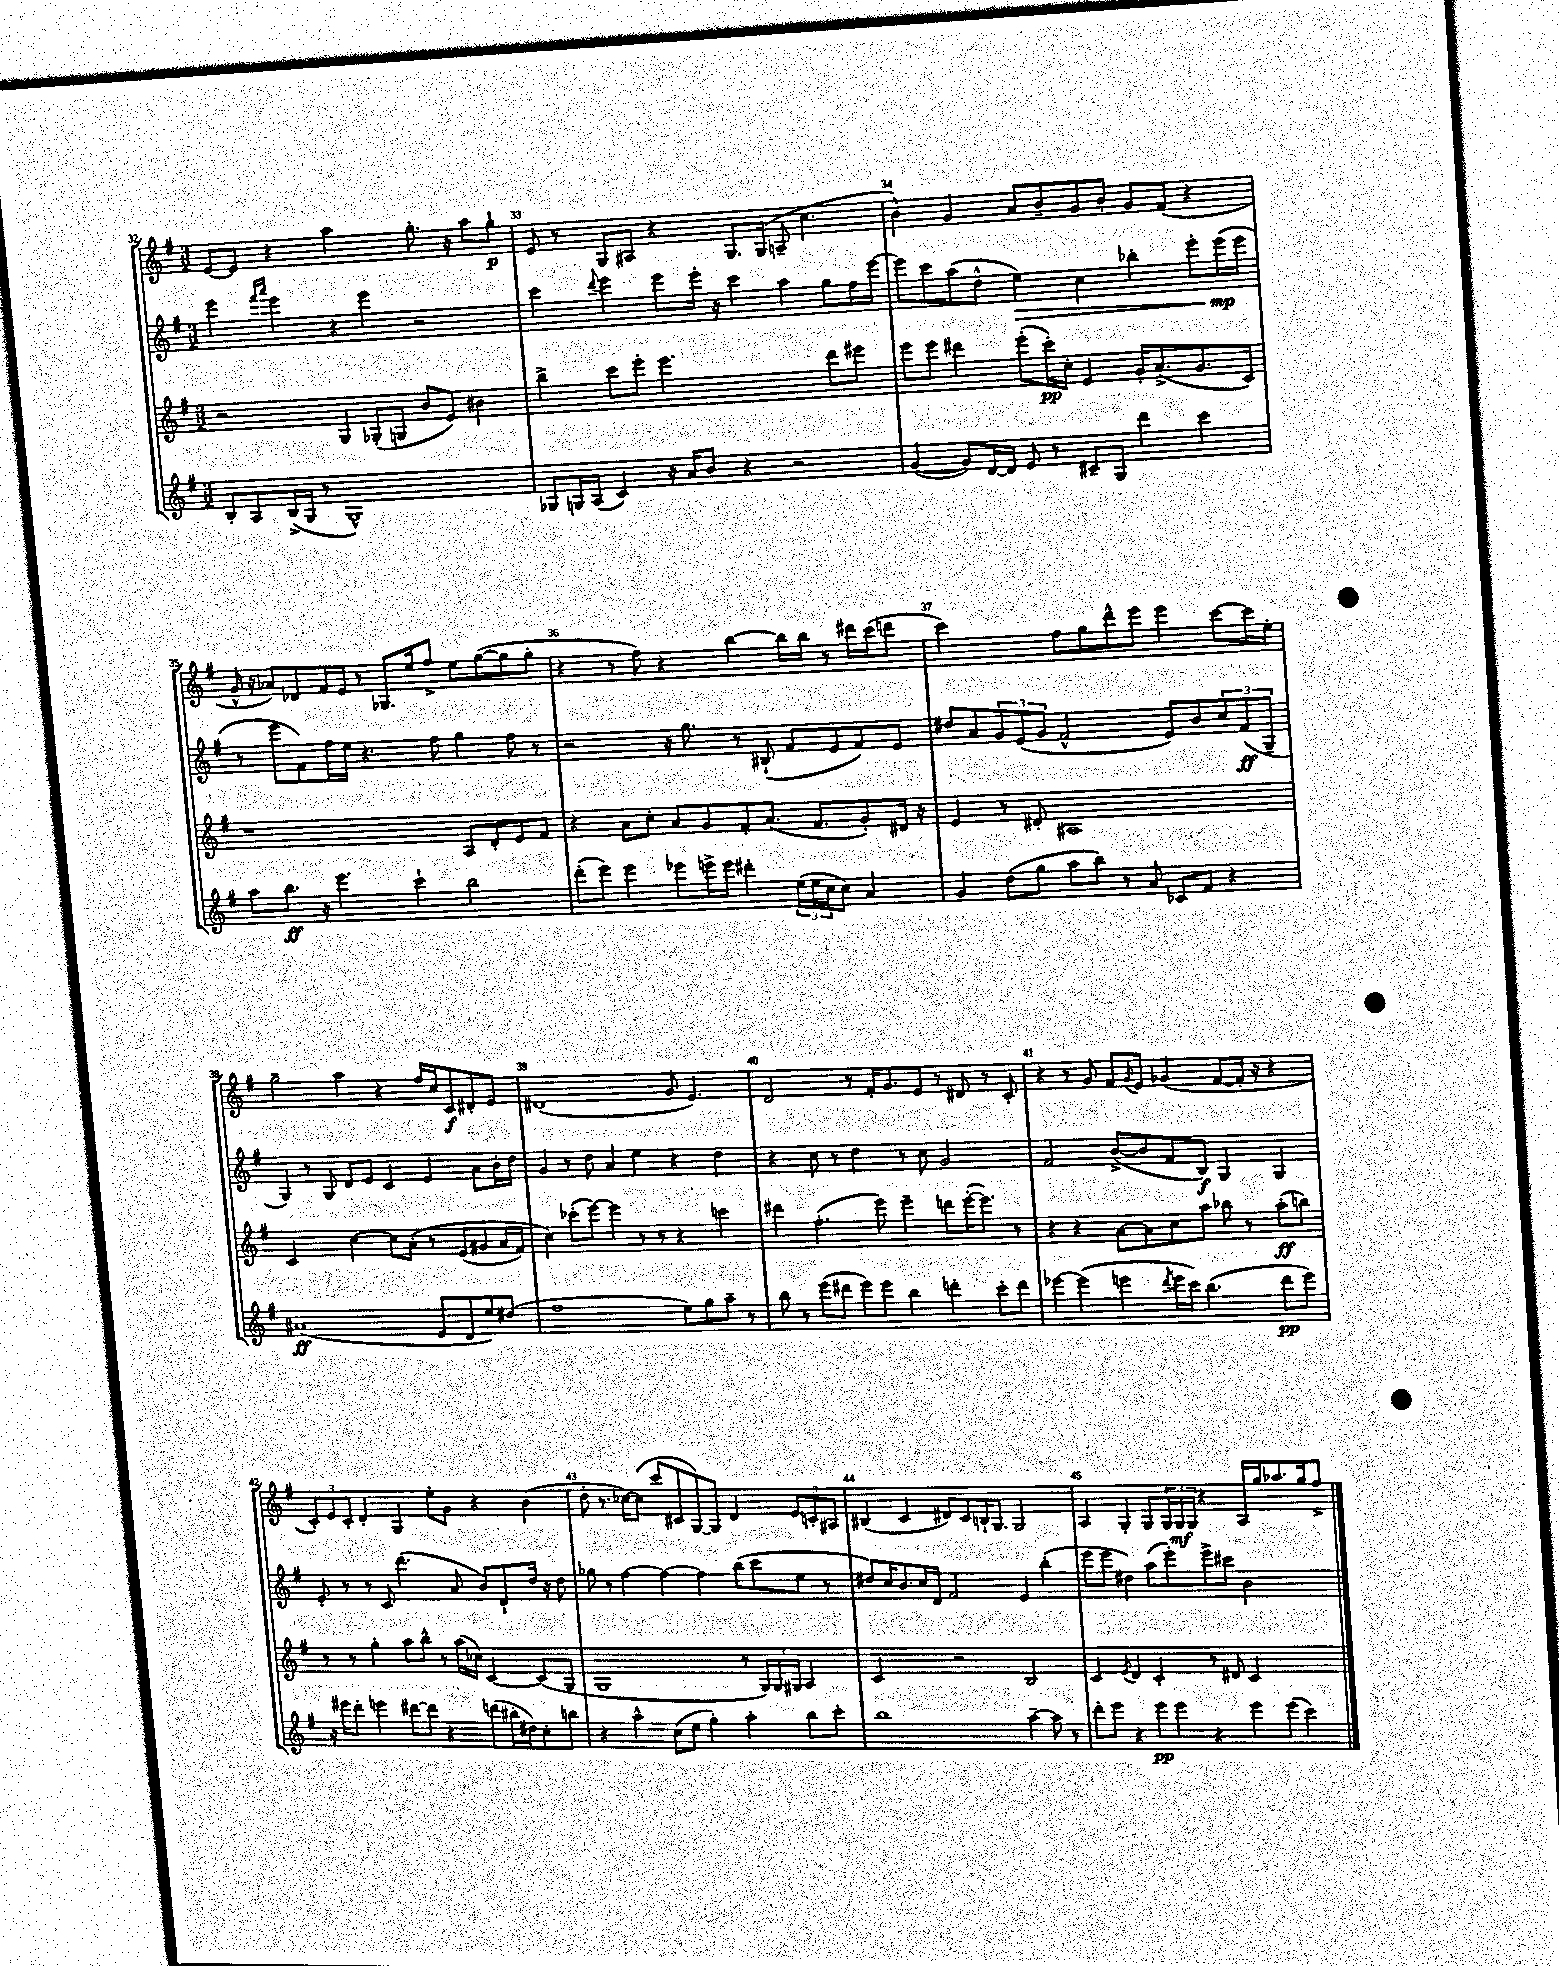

**kern	**kern	**kern	**kern
*staff4	*staff3	*staff2	*staff1
*clefG2	*clefG2	*clefG2	*clefG2
*k[f#]	*k[f#]	*k[f#]	*k[f#]
*M3/2	*M3/2	*M3/2	*M3/2
8B'	2r	4eee	[8e
8A	.	.	8e]
.	.	16qqfff#	.
.	.	16qqaaa	.
(16B^	.	4eee	4r
16G	.	.	.
8r	.	.	.
1G^^)	4G	4r	2aa
.	(8G-'	4eee	.
.	8G	.	.
.	8b	2r	8.gg'
.	8e)	.	.
.	.	.	16r
.	4b#	.	8aa
.	.	.	8gg`
=	=	=	=
8G-	4bb^	4ccc	8e
16G	.	.	8r
(16A	.	.	.
.	.	8qqddd	.
4c)	8ccc	4eee	8G
.	8eee'	.	8A#
16r	2.eee	8eee	4r
16a	.	.	.
8b	.	16eee'	.
.	.	16r	.
4r	.	4ccc	8.G
.	.	.	(16G
2r	.	4aa	8A~
.	.	.	4.cc
.	8ddd	8gg	.
.	8eee#	16ff#	.
.	.	[16eee	.
=	=	=	=
([4g	8eee	8eee]	4b^^)
.	8eee	8ccc	.
8g])	4ddd#	(8aa	4g
[16d	.	8dd^^	.
16d]	.	.	.
8e	(8eee'	4ee)	8a
8r	16ccc')	.	8b~
.	16cc'	.	.
8c#~	4e	4cc	8g
8G	.	.	8b'
4ddd	16g'	4bb-'	8g
.	(8.a^	.	.
.	.	.	(8f#
4ccc	8.g	8eee'	4r
.	.	(16eee	.
.	16c)	16eee	.
=	=	=	=
8aa	1r	8r	16g^^
.	.	.	16r
8.bb	.	8eee	8a-)
.	.	8f#)	8d-
16r	.	.	.
4.eee	.	16ff#	16f#
.	.	16ee	16e
.	.	4.r	8r
.	.	.	8.G-
4ccc`	.	.	.
.	.	.	16ee
.	.	8ff#	8ff#^
2bb	8A	4gg	8ee
.	8d'	.	([8gg
.	8e	8ff#	8gg]
.	8f#	8r	8gg'
=	=	=	=
(8ddd'	4r	2r	4r
8eee)	.	.	.
4eee	8a	.	8r
.	8cc'	.	8ff#)
8eee-	8a	16r	4r
.	.	8.gg	.
16eee^	8g	.	.
16eee	.	.	.
4ddd#'	8f#'	8r	[4bb
.	(8.a	(8B#`	.
(24ee	.	8f#	16bb]
24ee	.	.	.
.	8.f#	.	16bb
24cc	.	.	.
8cc)	.	8e	8r
4a	8g')	8f#)	16ddd#
.	.	.	(16ccc
.	16d#	8e	8ddd
.	16r	.	.
=	=	=	=
4g	4e	8dd#	2ccc)
.	.	8a	.
(8dd	8r	12g	.
.	.	(12e	.
8gg	8d#'	.	.
.	.	12g	.
8aa	1A#	2f#^^	8ff#
8bb)	.	.	8gg
8r	.	.	8ddd^^
8a	.	.	8eee
8c-	.	8e)	4eee
8f#	.	8b	.
4r	.	12cc	[8ccc
.	.	(12f#	.
.	.	.	16ccc]
.	.	12G~	.
.	.	.	16ee'
=	=	=	=
(1a#	2c	4G)	2gg~
.	.	8r	.
.	.	8G	.
.	[4cc	8d	4aa
.	.	8e	.
.	8cc]	4c	4r
.	&(8a'	.	.
8e	8r	4e	16ff#
.	.	.	16cc
8d	(8e	.	8c
8ee)	8g#	8a	8d#'
(8dd#	16a	16b'	8e
.	16f#)	16dd	.
=	=	=	=
1ff#	4cc&)	4g	(1d#
.	(8ccc-'	8r	.
.	[8eee)	8dd	.
.	4eee]	4a	.
.	8r	4ee	.
.	8r	.	.
8ee)	4r	4r	8g
8gg	.	.	4.e)
8aa~	4ccc	4dd	.
8r	.	.	.
=	=	=	=
8bb	4ddd#	4r	2d
8r	.	.	.
(8eee	(4.ff#'	8cc	.
8ddd#	.	8r	.
8eee)	.	4dd	8r
8eee	8eee)	.	16f#'
.	.	.	8.g
4bb	4eee~	8r	.
.	.	8cc	8e
4ddd'	8ddd	2g	8r
.	([16eee'	.	8d#
.	8.eee])	.	.
8ccc'	.	.	8r
8ddd	8r	.	8c'
=	=	=	=
[4eee-	4r	2f#	4r
(4eee-]	4r	.	8r
.	.	.	8g
4eee	[8a	([8b^	8f#
.	.	.	8qqg
.	8a]	8b]	8e
8qddd	.	.	.
16eee	8cc	8f#	(4g-
16ccc)	.	.	.
(4.bb	8aa	8B)	.
.	8bb-	4G	[8f#
.	8r	.	16f#']
.	.	.	16r
8ddd	(8aa'	4G	4r
8eee)	8bb)	.	.
=	=	=	=
16r	8r	8e'	12c')
16eee#	.	.	.
.	.	.	12e
8ddd'	8r	8r	.
.	.	.	12c'
4eee	4gg'	8r	4d'
.	.	8c	.
[8ddd#	8aa	(4.ddd	4G
8ddd#]	8bb^^	.	.
4r	8r	.	8ee'
.	(16aa	8a	8g
.	16cc-)	.	.
(8ddd	[4c	8b)	4r
16bb#'	.	8d`	.
16dd#)	.	.	.
8cc'	(8c]	16dd	(4b
.	.	16r	.
8bb	8G	8dd	.
=	=	=	=
4r	1G	8gg-	8dd'
.	.	8r	8.r
4aa^^	.	[4ff#	.
.	.	.	[16cc-)
.	.	.	(8cc-]
(8cc	.	4ff#_	8ccc
8ee	.	.	8c#
4gg')	.	4ff#]	[8G)
.	.	.	8G]
4aa'	8r	(8bb	4d
.	24G)	8ccc	.
.	24G	.	.
.	24G#	.	.
8bb	4A	8ee	12e
.	.	.	12c'
8ccc'	.	8r	.
.	.	.	12A#
=	=	=	=
1bb	2c	8dd#)	(4B#
.	.	16cc	.
.	.	8.b	.
.	.	.	4c
.	.	16cc	.
.	.	16d	.
.	2r	2f#	8d#)
.	.	.	8c
.	.	.	16B`
.	.	.	8.G
[4aa~	2B	4e	2G
8aa]	.	(4bb'	.
8r	.	.	.
=	=	=	=
8ddd'	4c	8eee	4A
8eee	.	8eee	.
.	8qe	.	.
4r	4d	4dd#)	4G'
8eee	4c'	(8aa	8G
8eee	.	8eee')	24G
.	.	.	24G
.	.	.	24G
4r	8r	8eee^	4r
.	8d#	8ccc#	.
8eee	2c	2b	16A
.	.	.	16gg
(8eee	.	.	8.aa-
4ccc)	.	.	.
.	.	.	16gg
.	.	.	8ff#^
==	==	==	==
*-	*-	*-	*-
